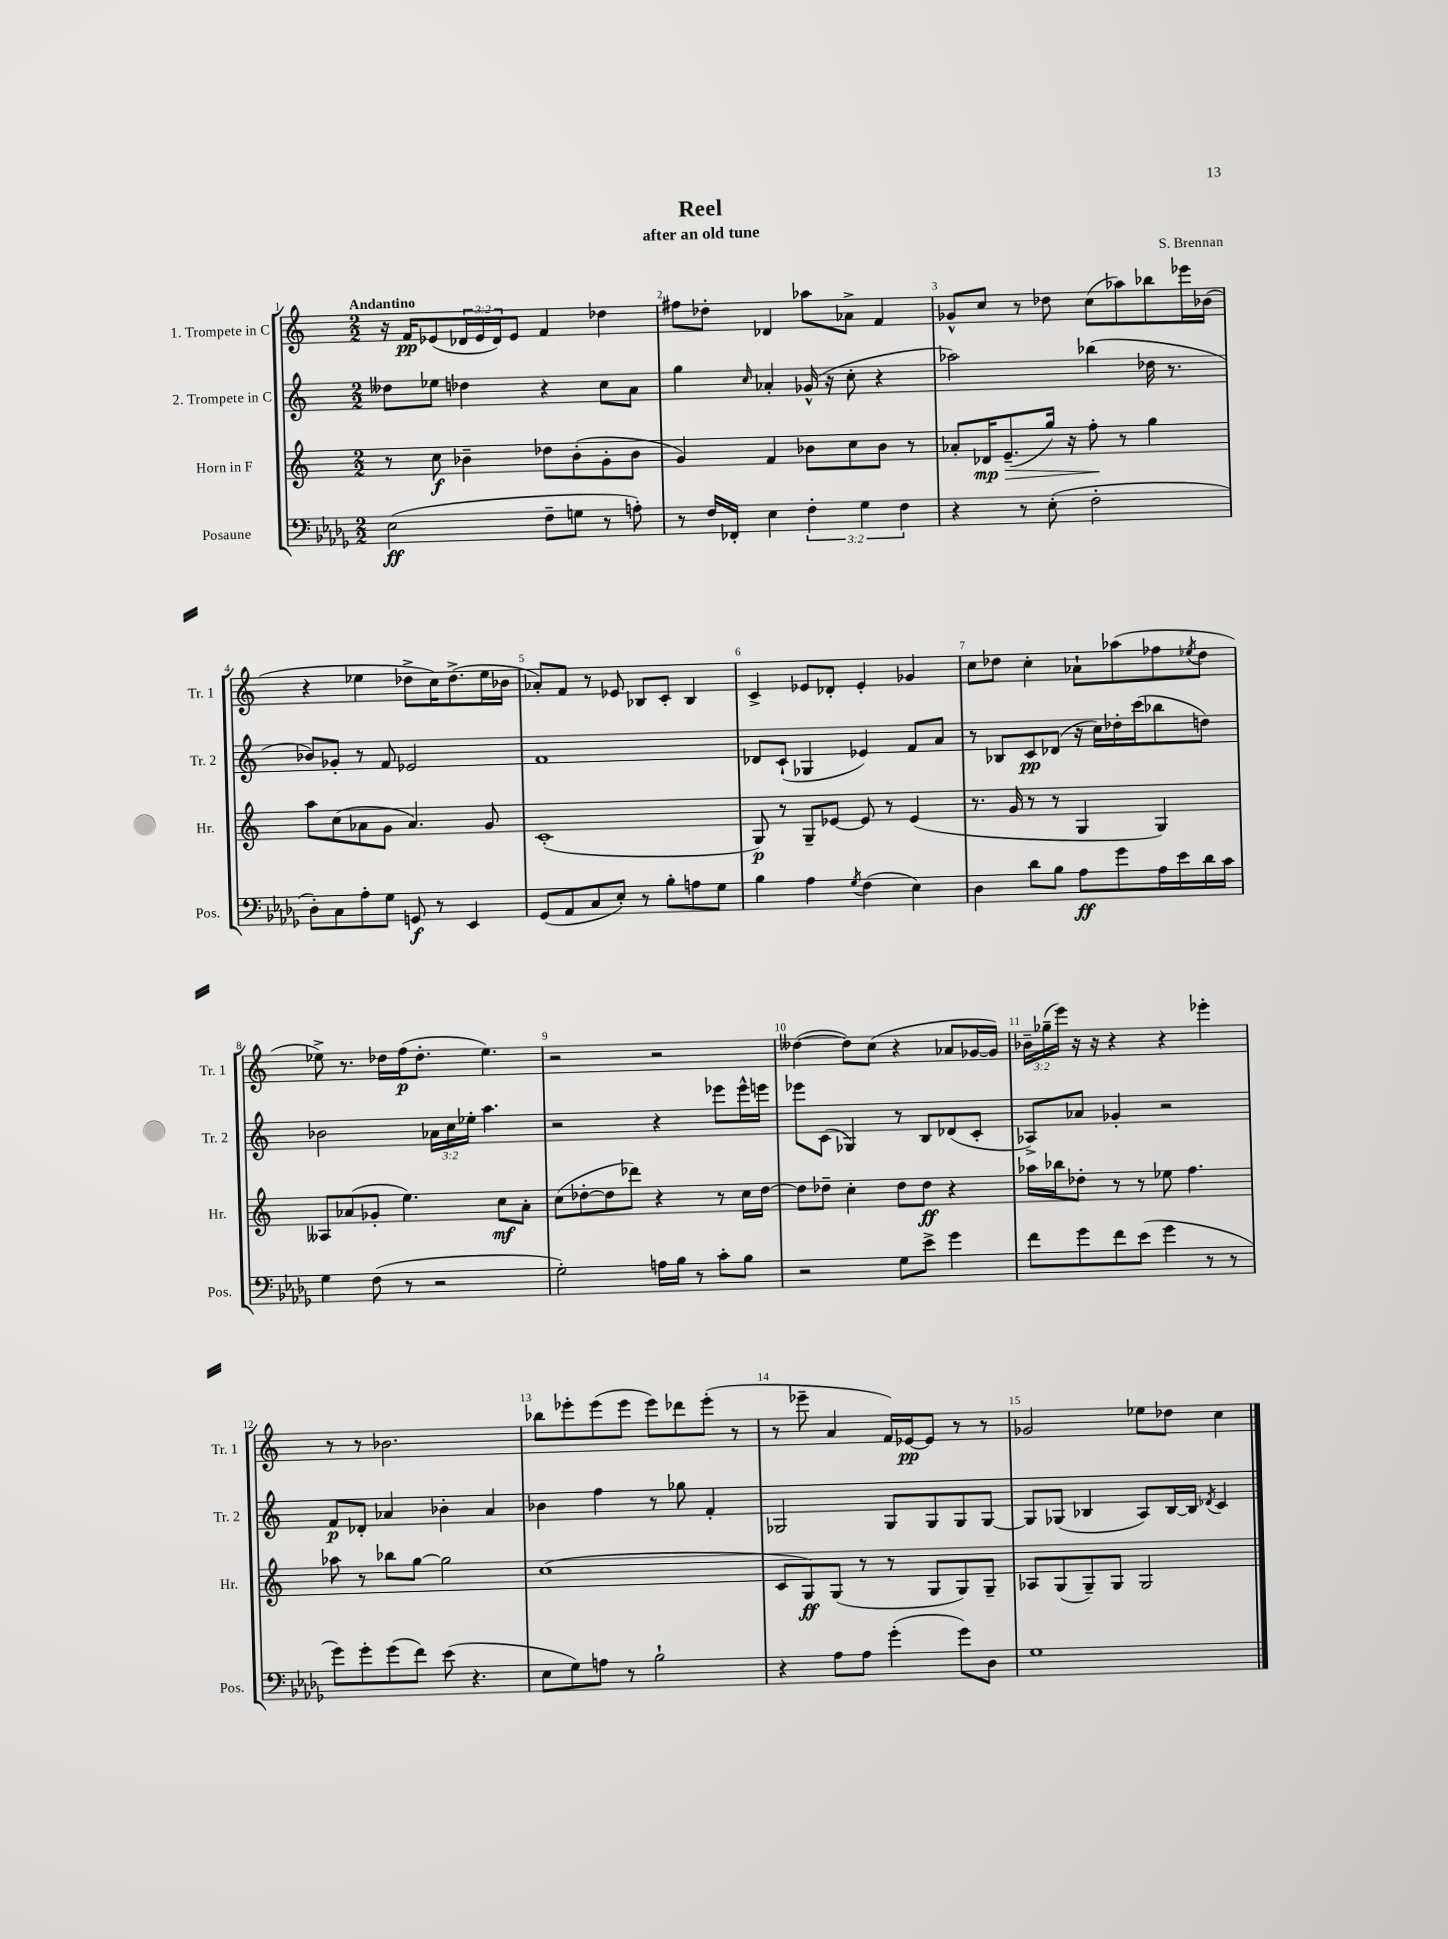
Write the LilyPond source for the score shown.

\header { title = "Reel" composer = "S. Brennan" subtitle = "after an old tune" }
<<
\new StaffGroup <<
\new Staff = "s0" \with { instrumentName = "1. Trompete in C" shortInstrumentName = "Tr. 1" } {
    \clef treble \key c \major \numericTimeSignature \time 2/2 \override Staff.TupletNumber.text = #tuplet-number::calc-fraction-text \tempo "Andantino"
    r16 f'16\pp ees'8( \tuplet 3/2 { des'16 ees'16 des'16) } ees'8 f'4 des''4 |
    fis''8 des''8-. des'4 aes''8 aes'8-> f'4 |
    ges'8-^ c''8 r8 des''8 c''8( aes''8) bes''8 ees'''16 bes'16( |
    r4 ees''4 des''8-> c''16) des''8.->( ees''16 bes'16 |
    aes'8-.) f'8 r8 ees'8 bes8 c'8-. bes4 |
    c'4-> ees'8 des'8-. ees'4-. ges'4 |
    c''8 des''8 c''4-. aes'8-! aes''8( fes''8 \acciaccatura { ees''8 } des''8 |
    ees''8->) r8. des''16 f''16\p( des''8.-. ees''4.) |
    r2 r2 |
    deses''4~( deses''8) c''8( r4 aes'8 ges'16~ ges'16) |
    \tuplet 3/2 { bes'16-- ges''16--( e'''16) } r16 r16 r4 r4 ees'''4-. |
    r8 r8 bes'2. |
    bes''8 ees'''8-. ees'''8( ees'''8 ees'''8) des'''8 ees'''8-.( r8 |
    r8 ees'''8-- a'4 f'16) ees'16~\pp ees'8 r8 r8 |
    ges'2 ees''8 des''8 c''4 \bar "|." |
}
\new Staff = "s1" \with { instrumentName = "2. Trompete in C" shortInstrumentName = "Tr. 2" } {
    \clef treble \key c \major \numericTimeSignature \time 2/2 \override Staff.TupletNumber.text = #tuplet-number::calc-fraction-text
    deses''8 ees''8 des''4 r4 c''8 a'8 |
    g''4 \grace { c''16 } aes'4-. ges'16-^( r16 c''8-. r4 |
    aes''2) bes''4( des''16 r8. |
    bes'8) ges'8-. r8 f'8 ees'2 |
    f'1 |
    des'8 c'8-!( ges4 ees'4) f'8 a'8 |
    r8 bes8 c'8\pp des'8( r16 c''16) des''16-. c'''16( bes''8 d''8) |
    bes'2 \tuplet 3/2 { aes'16 c''16 ees''16-. } a''4. |
    r2 r4 ees'''8 ees'''16-^ e'''16 |
    ees'''8 c'8( ges4) r8 b8 des'8( c'8-. |
    aes8->) aes'8 ges'4-. r2 |
    f'8\p des'8-. aes'4 bes'4-. aes'4 |
    bes'4 f''4 r8 ges''8 f'4-. |
    ges2 ges8 ges8 ges8 ges8~ |
    ges8 ges8( bes4 a8) bes16~ bes16 \acciaccatura { des'8 } c'4 \bar "|." |
}
\new Staff = "s2" \with { instrumentName = "Horn in F" shortInstrumentName = "Hr." } {
    \clef treble \key c \major \numericTimeSignature \time 2/2
    r8 c''8\f bes'4-- des''8 bes'8-.( g'8-. bes'8 |
    g'4) f'4 bes'8 c''8 bes'8 r8 |
    aes'8-. des'16\mp\> e'8.--( g''16) r16 f''8-.\! r8 g''4 |
    a''8 c''8( aes'8 g'8 aes'4.) g'8 |
    c'1-.( |
    g8\p) r8 g8-- ees'8~ ees'8 r8 ees'4( |
    r8. g'16 r8 r8 g4 g4) |
    aeses8 aes'8( ges'8-. e''4.) c''8\mf aes'8-. |
    c''8( des''8~-. des''8 des'''8) r4 r8 c''16 des''16~ |
    des''8 des''8-- c''4-. des''8 des''8\ff r4 |
    aes''16 bes''16 des''8-. r8 r8 ees''8 f''4. |
    aes''8 r8 bes''8 g''8~ g''2 |
    c''1( |
    c'8 g8\ff) g8( r8 r8 g8 g8) g8-- |
    aes8 g8( g8--) g8 g2 \bar "|." |
}
\new Staff = "s3" \with { instrumentName = "Posaune" shortInstrumentName = "Pos." } {
    \clef bass \key des \major \numericTimeSignature \time 2/2 \override Staff.TupletNumber.text = #tuplet-number::calc-fraction-text
    ees2\ff( f8-- g8 r8 a8-.) |
    r8 f16 fes,16-. ees4 \tuplet 3/2 { f4-. ges4 f4 } |
    r4 r8 ees8-.( f2-. |
    des8-.) c8 aes8-. ges8 g,8\f r8 ees,4 |
    ges,8( aes,8 c8 ees8-.) r8 bes8-. a8 ges8 |
    bes4 aes4 \acciaccatura { ges8 } f4( ees4) |
    des4 des'8 bes8 aes8\ff ges'8 aes16 ees'16 des'16 c'16 |
    ges4 f8( r8 r2 |
    ges2-.) a16 bes16 r8 c'8-. bes8 |
    r2 ges8 ees'8-> ges'4 |
    f'8 ges'8 f'8 ees'8( ges'4 r8 r8 |
    ges'8) ges'8-. ges'8( f'8) ees'8( r4. |
    ees8 ges8) a8 r8 bes2-! |
    r4 aes8 aes8 ges'4-.( ges'8) des8 |
    ges1 \bar "|." |
}
>>
>>
\layout { \context { \Score \override BarNumber.break-visibility = ##(#f #t #t) barNumberVisibility = #all-bar-numbers-visible } }
